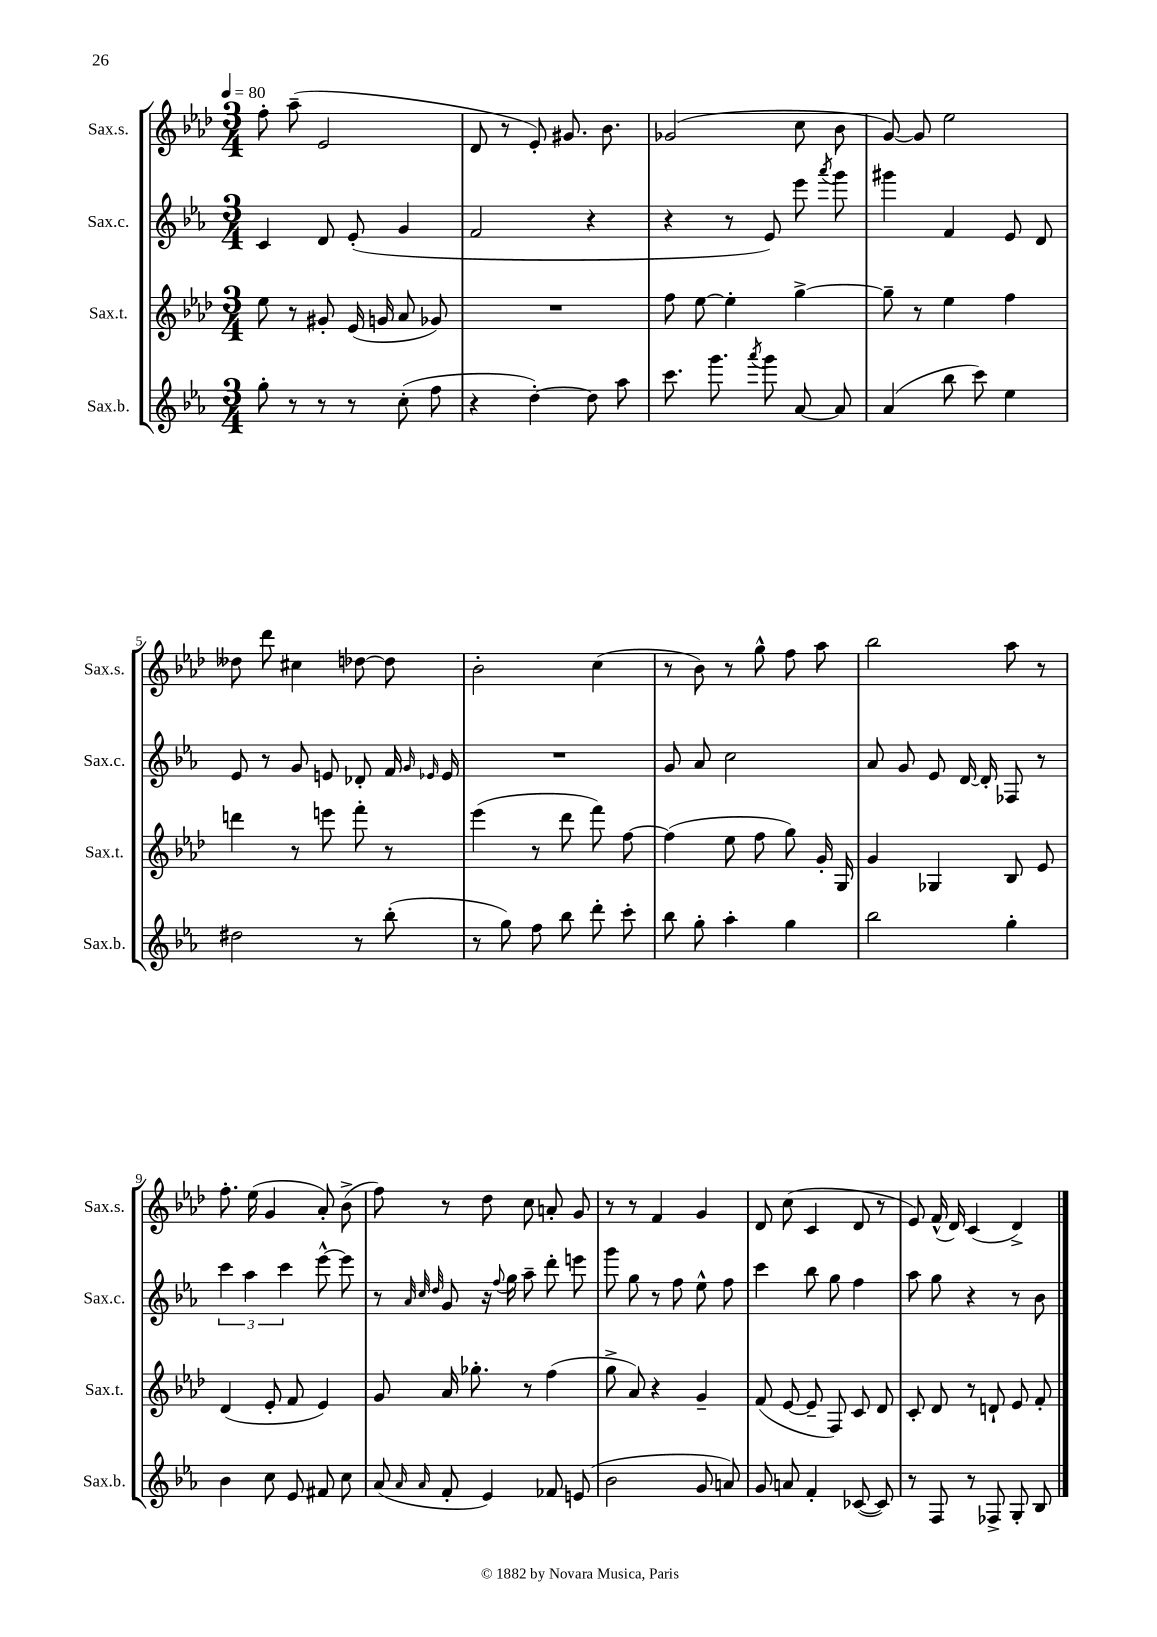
<<
\new StaffGroup <<
\new Staff = "s0" \with { instrumentName = "Sax.s." shortInstrumentName = "Sax.s." } {
    \clef treble \key aes \major \numericTimeSignature \time 3/4 \tempo 4 = 80
    \autoBeamOff f''8-. aes''8--( ees'2 |
    des'8 r8 ees'8-.) gis'8. bes'8. |
    ges'2( c''8 bes'8 |
    g'8~) g'8 ees''2 |
    deses''8 des'''8 cis''4 des''8~ des''8 |
    bes'2-. c''4( |
    r8 bes'8) r8 g''8-^ f''8 aes''8 |
    bes''2 aes''8 r8 |
    f''8.-. ees''16( g'4 aes'8-.) bes'8->( |
    f''8) r8 des''8 c''8 a'8-. g'8 |
    r8 r8 f'4 g'4 |
    des'8 c''8( c'4 des'8 r8 |
    ees'8) f'16-^( des'16) c'4( des'4->) \bar "|." |
}
\new Staff = "s1" \with { instrumentName = "Sax.c." shortInstrumentName = "Sax.c." } {
    \clef treble \key ees \major \numericTimeSignature \time 3/4
    \autoBeamOff c'4 d'8 ees'8-.( g'4 |
    f'2 r4 |
    r4 r8 ees'8) ees'''8 \acciaccatura { aes'''8 } g'''8 |
    gis'''4 f'4 ees'8 d'8 |
    ees'8 r8 g'8 e'8 des'8-. f'16 \grace { g'16 ees'16 } ees'16 |
    R2. |
    g'8 aes'8 c''2 |
    aes'8 g'8 ees'8 d'16~ d'16-. fes8 r8 |
    \tuplet 3/2 { c'''4 aes''4 c'''4 } ees'''8~-^ ees'''8 |
    r8 \grace { aes'32 c''32 d''32 } g'8 r16 \appoggiatura { f''8 } g''16 aes''8-- d'''8-. e'''8 |
    g'''8 g''8 r8 f''8 ees''8-^ f''8 |
    c'''4 bes''8 g''8 f''4 |
    aes''8 g''8 r4 r8 bes'8 \bar "|." |
}
\new Staff = "s2" \with { instrumentName = "Sax.t." shortInstrumentName = "Sax.t." } {
    \clef treble \key aes \major \numericTimeSignature \time 3/4
    \autoBeamOff ees''8 r8 gis'8-. ees'16( g'16 aes'8 ges'8) |
    R2. |
    f''8 ees''8~ ees''4-. g''4~-> |
    g''8-- r8 ees''4 f''4 |
    d'''4 r8 e'''8 f'''8-. r8 |
    ees'''4( r8 des'''8 f'''8) f''8~ |
    f''4( ees''8 f''8 g''8) g'16-. g16 |
    g'4 ges4 bes8 ees'8 |
    des'4( ees'8-. f'8 ees'4) |
    g'8 aes'16 ges''8.-. r8 f''4( |
    g''8-> aes'8) r4 g'4-- |
    f'8( ees'8~ ees'8-- f8) c'8 des'8 |
    c'8-. des'8 r8 d'8-! ees'8 f'8-. \bar "|." |
}
\new Staff = "s3" \with { instrumentName = "Sax.b." shortInstrumentName = "Sax.b." } {
    \clef treble \key ees \major \numericTimeSignature \time 3/4
    \autoBeamOff g''8-. r8 r8 r8 c''8-.( f''8 |
    r4 d''4~-.) d''8 aes''8 |
    c'''8. g'''8. \acciaccatura { aes'''8 } g'''8 aes'8~ aes'8 |
    aes'4( bes''8 c'''8) ees''4 |
    dis''2 r8 bes''8-.( |
    r8 g''8) f''8 bes''8 d'''8-. c'''8-. |
    bes''8 g''8-. aes''4-. g''4 |
    bes''2 g''4-. |
    bes'4 c''8 ees'8 fis'8 c''8 |
    aes'8( \grace { aes'16 aes'16 } f'8-. ees'4) fes'8 e'8( |
    bes'2 g'8 a'8) |
    g'8 a'8 f'4-. ces'8~( ces'8) |
    r8 f8 r8 fes8-> g8-. bes8 \bar "|." |
}
>>
>>
